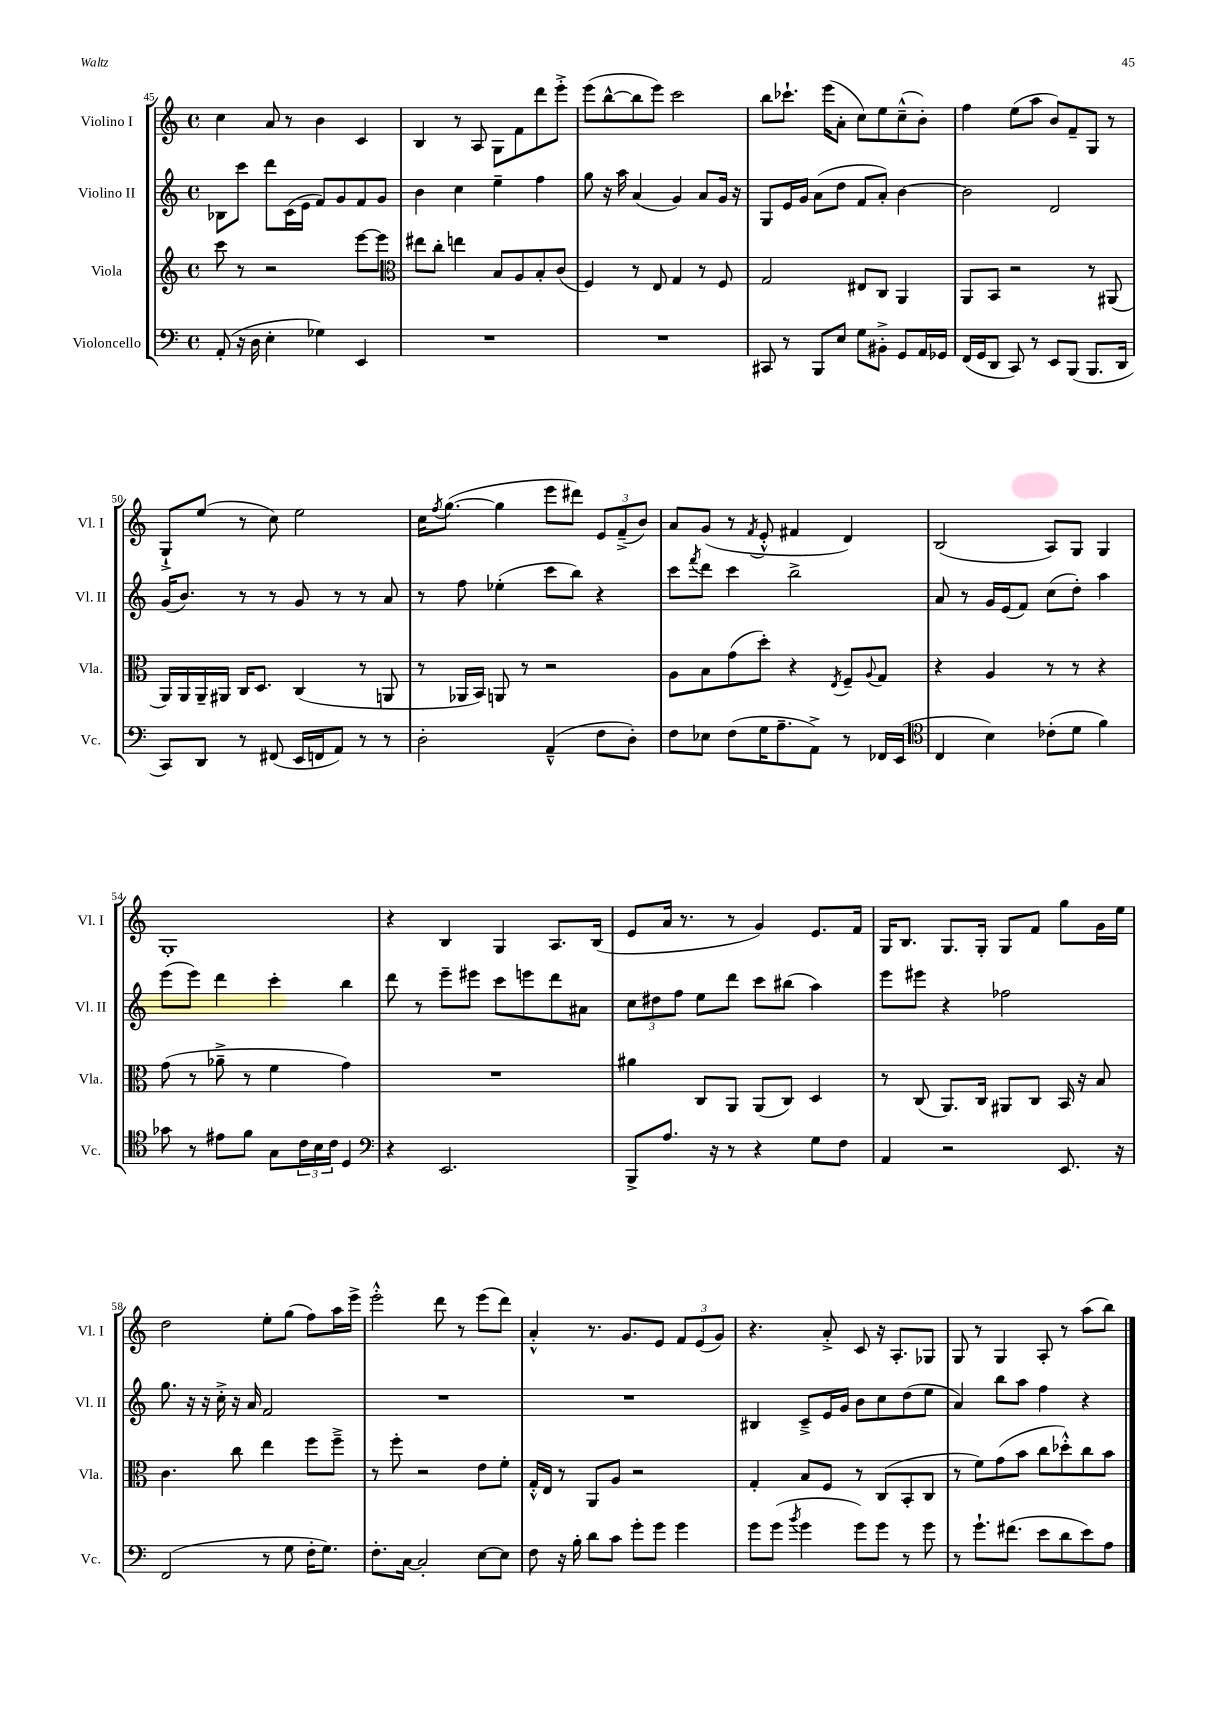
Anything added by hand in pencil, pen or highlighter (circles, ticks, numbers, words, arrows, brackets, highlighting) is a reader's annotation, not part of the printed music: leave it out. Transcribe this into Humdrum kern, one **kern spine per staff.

**kern	**kern	**kern	**kern
*staff4	*staff3	*staff2	*staff1
*clefF4	*clefG2	*clefG2	*clefG2
*k[]	*k[]	*k[]	*k[]
*M4/4	*M4/4	*M4/4	*M4/4
*met(c)	*met(c)	*met(c)	*met(c)
(8AA'	8ccc	8B-	4cc
16r	8r	8ccc	.
16D	.	.	.
4E'	2r	8ddd	8a
.	.	(16c	8r
.	.	16e	.
4G-)	.	8f)	4b
.	.	8g	.
4EE	[8eee	8f	4c
.	8eee]	8g	.
=	=	=	=
*	*clefC3	*	*
1r	8ee#	4b	4B
.	8cc'	.	.
.	4ee	4cc	8r
.	.	.	8A
.	8B	4ee~	8G
.	8A	.	8f
.	8B'	4ff	8ddd
.	(8c	.	8eee'^
=	=	=	=
1r	4F)	8gg	(8eee
.	.	16r	[8bb^^
.	.	16aa	.
.	8r	(4a	8bb]
.	8E	.	8eee)
.	4G	4g)	2ccc
.	8r	8a	.
.	8F	16g	.
.	.	16r	.
=	=	=	=
8CC#	2G	8G	8bb
8r	.	16e	8.ccc-`
.	.	16g	.
8BBB	.	(8a	.
.	.	.	(16eee
8E	.	8dd	8a'
8G	8E#	8f	8cc)
8BB#'^	8C	8a')	8ee
8GG	4AA	[4b	(8cc~^^
16AA	.	.	8b')
16GG-	.	.	.
=	=	=	=
(16FF	8AA	2b]	4ff
16GG	.	.	.
8DD	8BB	.	.
8CC)	2r	.	(8ee
8r	.	.	8aa
8EE	.	2d	8b)
(8BBB	.	.	8f~
8.BBB	8r	.	8G
.	(8AA#	.	8r
16DD	.	.	.
=	=	=	=
8CC)	16AA)	(16g	8G`^
.	16AA	8.b)	.
8DD	16AA~	.	(8ee
.	16AA#	.	.
8r	16C	8r	8r
.	8.D	.	.
(8FF#	.	8r	8cc)
16EE	(4C	8g	2ee
16FF	.	.	.
8AA)	.	8r	.
8r	8r	8r	.
8r	8AA	8a	.
=	=	=	=
2D'	8r	8r	16cc
.	.	.	8qff
.	.	.	([8.gg
.	16AA-	8ff	.
.	16BB)	.	.
.	8AA	(4ee-'	4gg]
.	8r	.	.
(4AA~^^	2r	8ccc	8eee
.	.	8bb)	8ddd#)
8F	.	4r	12e
.	.	.	(12f~^
8D')	.	.	.
.	.	.	12b)
=	=	=	=
8F	8A	8ccc	8a
.	.	8qfff	.
8E-	8B	8ddd	(8g
(8F	(8g	4ccc	8r
.	.	.	8qf
16G	8dd')	.	8e'^^
8.A~	.	.	.
.	4r	2bb^	4f#
8AA^)	.	.	.
.	8qE	.	.
8r	8F~	.	4d)
.	8qqA	.	.
16FF-	8G	.	.
(16EE	.	.	.
=	=	=	=
*clefC4	*	*	*
4C	4r	8a	(2B
.	.	8r	.
4B)	4A	16g	.
.	.	(16e	.
.	.	8f)	.
(8c-'	8r	(8cc	8A)
8d	8r	8dd')	8G
4f)	4r	4aa	4G
=	=	=	=
8g-	(8g	(8eee	1G'
8r	8r	8eee)	.
8e#	8a-~^	4ddd	.
8f	8r	.	.
8G	4f	4ccc'	.
24c	.	.	.
24B	.	.	.
24c	.	.	.
4D	4g)	4bb	.
=	=	=	=
*clefF4	*	*	*
4r	1r	8ddd	4r
.	.	8r	.
2.EE	.	8eee~	4B
.	.	8eee#	.
.	.	8ccc	4G
.	.	8eee	.
.	.	8ddd	8.A
.	.	8a#	.
.	.	.	(16B
=	=	=	=
8BBB^	4a#	12cc	8e
.	.	12dd#	.
8.A	.	.	16a
.	.	12ff	.
.	.	.	8.r
.	8C	8ee	.
16r	.	.	.
8r	8AA	8ddd	8r
4r	(8AA	8ccc	4g)
.	8C)	(8bb#	.
8G	4D	4aa)	8.e
8F	.	.	.
.	.	.	16f
=	=	=	=
4AA	8r	8eee	16G
.	.	.	8.B
.	(8C	8eee#	.
2r	8.AA)	4r	8.G
.	16C	.	16G'
.	8AA#	2ff-	8G
.	8C	.	8f
8.EE	16BB	.	8gg
.	16r	.	.
.	8B	.	16g
16r	.	.	16ee
=	=	=	=
(2FF	4.c	8.gg	2dd
.	.	16r	.
.	.	16r	.
.	.	16cc'^	.
.	8cc	16r	.
.	.	16a	.
8r	4ee	2f	8ee'
8G	.	.	(8gg
16F'	8ff	.	8ff)
8.G)	.	.	.
.	8ff~^	.	16aa
.	.	.	16eee^
=	=	=	=
8.F'	8r	1r	2eee'^^
.	8ff'	.	.
[16C	.	.	.
2C']	2r	.	.
.	.	.	8ddd
.	.	.	8r
[8E	8e	.	(8eee
8E]	8f'	.	8ddd)
=	=	=	=
8F	16G'^^	1r	4a'^^
.	16E	.	.
16r	8r	.	.
16B'	.	.	.
8d	8AA	.	8.r
8c	8A	.	.
.	.	.	8.g
8g'	2r	.	.
8g	.	.	8e
4g	.	.	12f
.	.	.	(12e
.	.	.	12g)
=	=	=	=
8g	4G'	4B#	4.r
(8g	.	.	.
8qb	.	.	.
4g	8B	8c~^	.
.	8F	16e	8a'^
.	.	16g	.
8g)	8r	8b	8c
8g	(8C	8cc	16r
.	.	.	8.A'
8r	8BB'	(8dd	.
8g	8C	8ee	8G-
=	=	=	=
8r	8r	4a)	8G
8.g`	8f)	.	8r
.	(8g	8bb	4G
(8.f#	.	.	.
.	8b	8aa	.
8e	8cc	4ff	8A'
8d	8dd-'^^)	.	8r
8e)	8cc	4r	(8aa
8A	8b	.	8bb)
==	==	==	==
*-	*-	*-	*-
